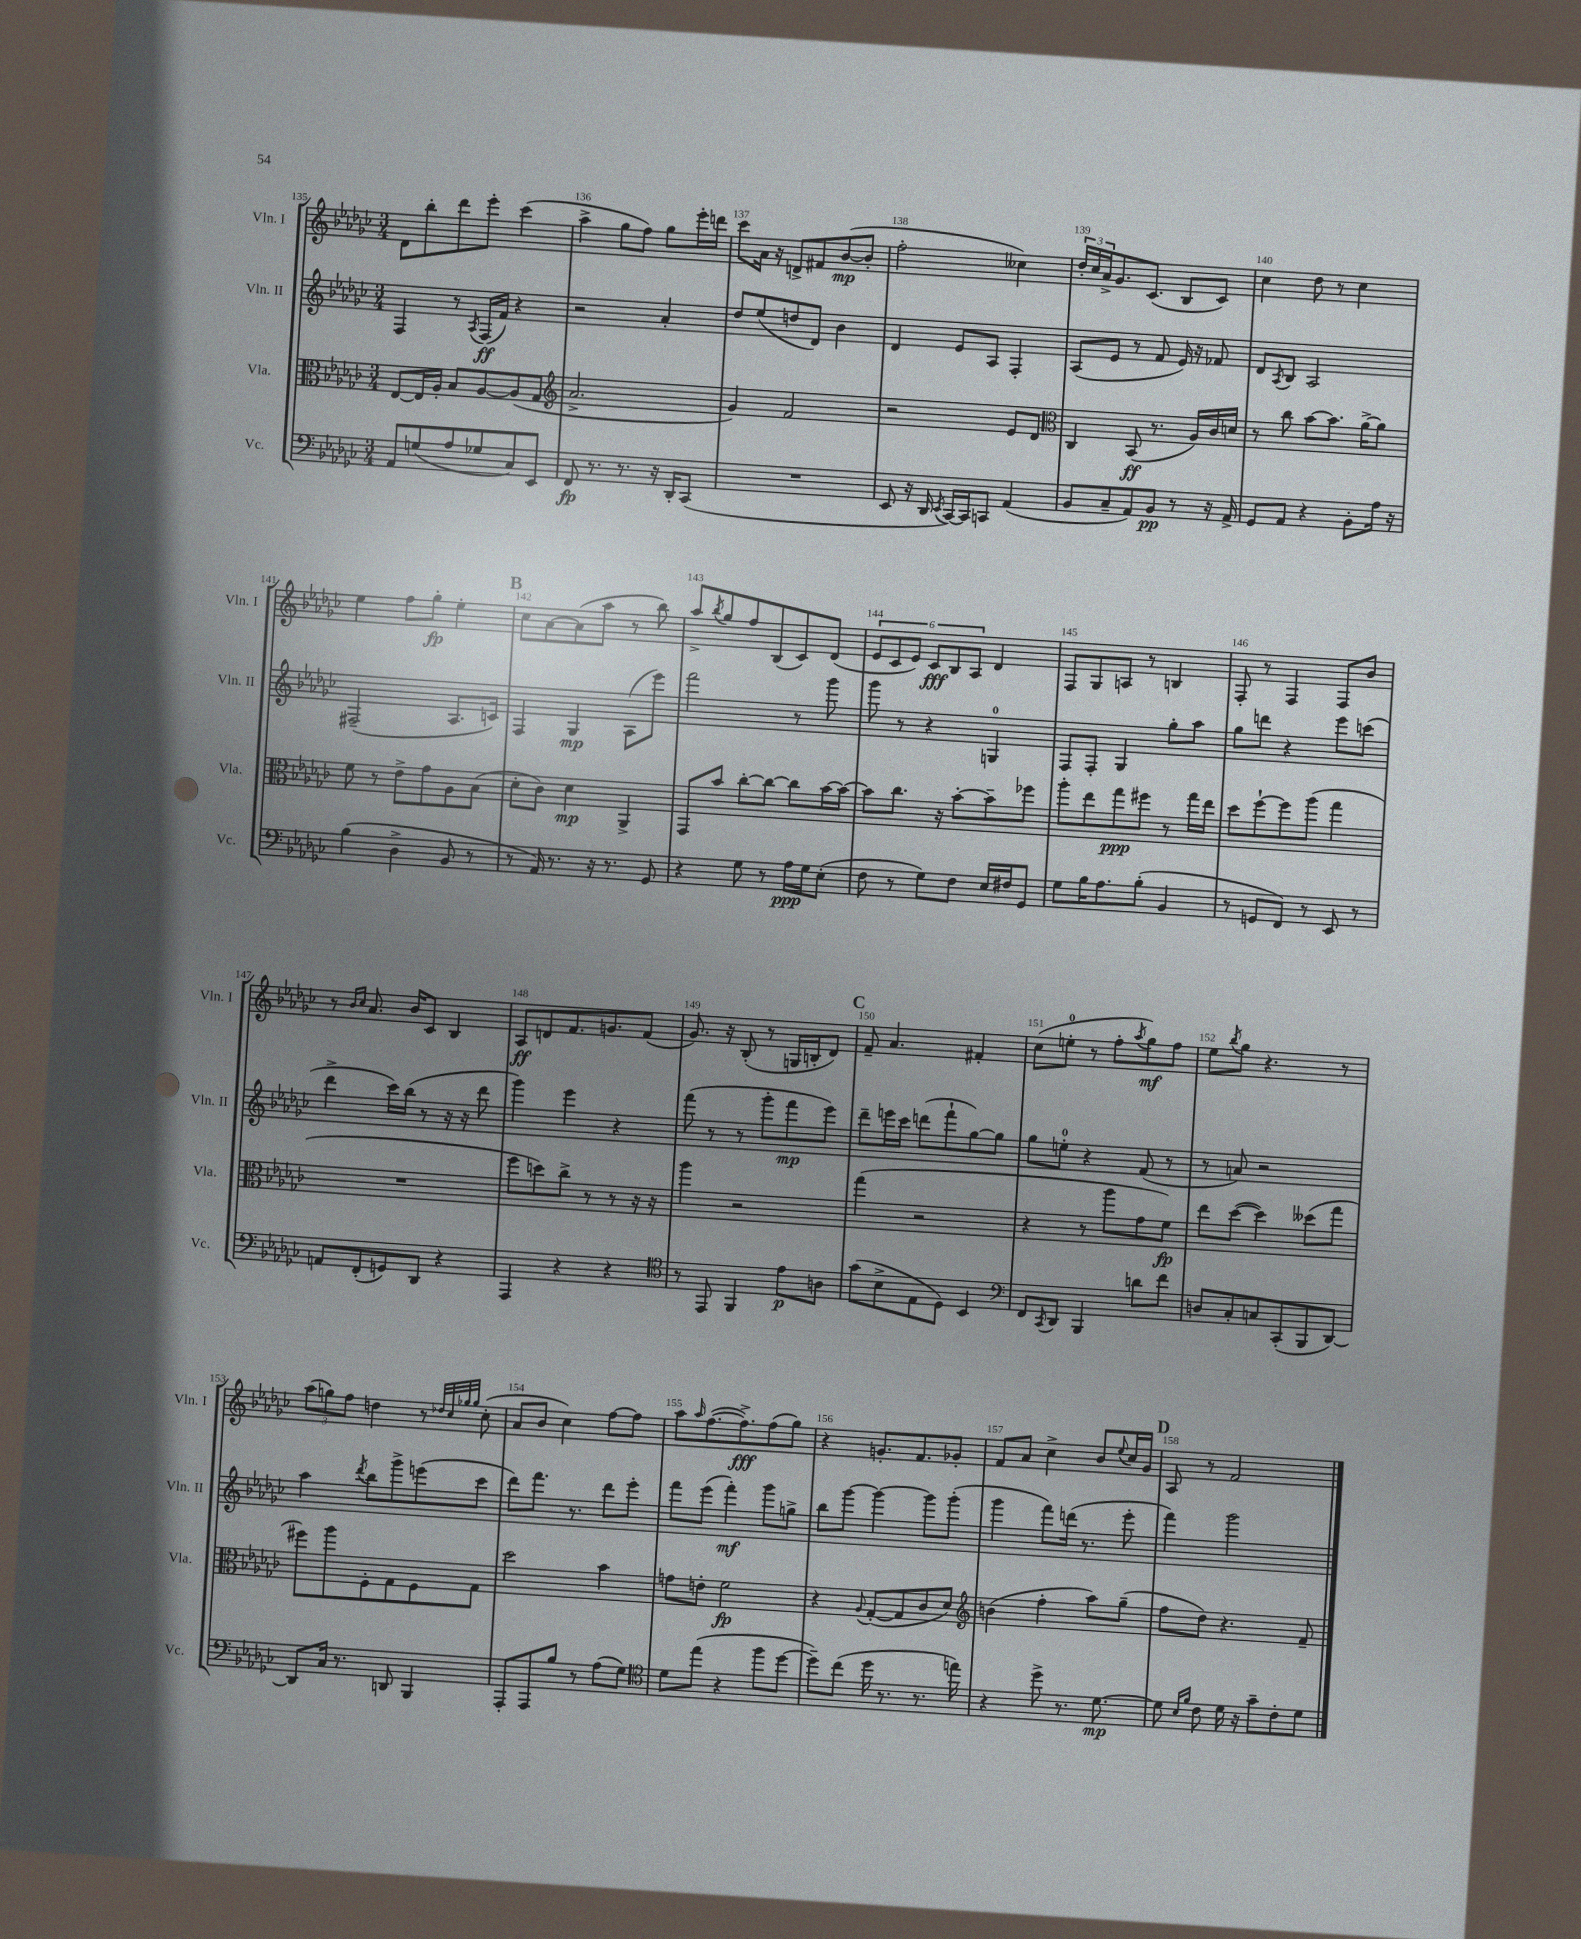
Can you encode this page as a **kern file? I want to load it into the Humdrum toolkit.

**kern	**kern	**kern	**kern
*staff4	*staff3	*staff2	*staff1
*clefF4	*clefC3	*clefG2	*clefG2
*k[b-e-a-d-g-c-]	*k[b-e-a-d-g-c-]	*k[b-e-a-d-g-c-]	*k[b-e-a-d-g-c-]
*M3/4	*M3/4	*M3/4	*M3/4
8AA-/L	[8E-/L	4F/	8d-\L
(8G/	16E-/]L	.	8bb-'\
.	16A-'/JJ	.	.
8A-/	8B-/L	8r	8ddd-\
.	.	8qA-/	.
8G-/	[8A-/	(16F/LL	8eee-'\J
.	.	16f/JJ)	.
8C-/)	(8A-/]	4r	(4ccc-\
8EE-/J	8G-/J	.	.
=	=	=	=
*	*clefG2	*	*
8FF/	2.a-^/	2r	4aa-^\
8.r	.	.	.
.	.	.	8gg-\L
8.r	.	.	.
.	.	.	8ff\J)
16r	.	4a-'/	8gg-\L
16DD-'/LK	.	.	.
(8CC-/J	.	.	16eee-'\L
.	.	.	16ddd\JJ
=	=	=	=
2.r	4g-/)	8dd-/L	8ccc-\L
.	.	(8ee-/	16a-\Jk
.	.	.	16r
.	2f/	8dd/	8d^/L
.	.	8d-/J)	8f#/
.	.	4b-\	([8b-/
.	.	.	8b-'/]J
=	=	=	=
8EE-/	2r	4d-/	2ff'\
16r	.	.	.
16DD-/	.	.	.
8qEE-/	.	.	.
[16CC-/LL)	.	8e-/L	.
16CC-/]J	.	.	.
8CC/J	.	8A-/J	.
(4AA-/	8e-/L	4F'/	4cc--\)
.	8d-/J	.	.
=	=	=	=
*	*clefC3	*	*
8BB-/L	4C-/	(8A-/L	24dd-'/LL
.	.	.	24cc-/
.	.	.	24a-^/J
8C-~/	.	8e-/J	8.g-/
8AA-/)	(8BB-/	8r	.
.	.	.	(8.c-/J
8BB-/J	8.r	8f/	.
8r	.	16e-/)	8B-/L
.	16A-/LL)	16r	.
16r	16c-/	8f-/	8c-/J)
16AA-^/	16d/JJ	.	.
=	=	=	=
8GG-/L	8r	8d-/L	4cc-\
.	.	8qA-/	.
8AA-/J	8cc-\	8B-/J	.
4r	[8b-\L	2A-/	8dd-\
.	8.b-\]J	.	8r
8BB-'\L	.	.	4cc-\
.	[16a-^\LK	.	.
16A-\Jk	8a-\]J	.	.
16r	.	.	.
=	=	=	=
(4B-\	8f\	(2F#~/	4ee-\
.	8r	.	.
4D-^\	8e-^\L	.	8ff\L
.	8g-\	.	8gg-'\J
8BB-/	8A-\	8.A-/L	4ee-'\
8r	(8B-\J	.	.
.	.	16c/Jk)	.
=	=	=	=
8r	8d-'\L	4F/	8cc-\L
16AA-/)	8c-\J)	.	[8a-\
8.r	.	.	.
.	4d-\	4G-/	(8a-\]
16r	.	.	8aa-\J
8.r	.	.	.
.	4AA-^/	(8A-\L	8r
8GG-/	.	8eee-\J)	8bb-\)
=	=	=	=
4r	8GG-/L	2fff\	8aa-^/L
.	.	.	8qbb-/
.	8b-/J	.	8gg-/
8G-\	[8cc-'\L	.	8ff/
8r	8cc-\_J	.	(8B-/
16A-\LL	8cc-\]L	8r	8c-/)
16G-\J	.	.	.
(8E-'\J	[16b-\L	8ggg-\	(8d-/J
.	16b-\_JJ	.	.
=	=	=	=
8F\	8b-\]L	8ggg-\	12e-/L
.	.	.	12c-/
8r	8.cc-\J	8r	.
.	.	.	12e-/J)
8G-\L)	.	4r	12c-/L
.	16r	.	.
.	.	.	12B-/
8F\J	[8b-'\L	.	.
.	.	.	12A-/J
16E-/LL	8b-~\]	4G/	4d-/
16F#/J	.	.	.
8GG-/J	8ff-\J	.	.
=	=	=	=
8G-\L	8aa-'\L	8F/L	8F/L
16B-\K	8ee-\	8F'/J	8G-/
8.A-\	.	.	.
.	8gg-\	4G-/	8A/J
(8B-'\J	8ff#\J	.	8r
4BB-/	8r	8gg-'\L	4B/
.	16gg-\LL	8aa-\J	.
.	16ee-\JJ	.	.
=	=	=	=
8r	8dd-\L	8gg-\L	8F'/
8GG/L	[8ff`\	8ddd\J	8r
8FF/J)	8ff\]	4r	4F/
8r	(8aa-\J	.	.
8EE-/	4gg-\	8eee-\L	8F/L
8r	.	(8ccc\J	8b-/J
=	=	=	=
8AA/L	2.r	4ddd-^\	8r
.	.	.	16qqb-/LL
.	.	.	16qqcc-/JJ
(8FF'/	.	.	8.a-/
8GG/)	.	16ccc-\LL)	.
.	.	(16bb-\JJ	16b-/LK
8DD-/J	.	8r	8c-/J
4r	.	16r	4B-/
.	.	16r	.
.	.	8ddd-\	.
=	=	=	=
4AAA-/	8ff\L	4ggg-\)	8A-/L
.	8dd\)	.	8d/
4r	8cc-^\J	4eee-\	8.f/
.	8r	.	.
.	.	.	8.g/
4r	8r	4r	.
.	16r	.	(8f/J
.	16r	.	.
=	=	=	=
*clefC4	*	*	*
8r	4aa-\	(8fff\	8.g-/)
8EE-/	.	8r	.
.	.	.	16r
4FF/	2r	8r	(8B-'/
.	.	8ggg-'\L	8r
8e-\L	.	8fff\	16G/LL
.	.	.	16B'/J
8A\J	.	8eee-\J)	8d-/J)
=	=	=	=
(8g-\L	(4gg-\	8ddd-~\L	8f~/
8B-^\	.	16eee\L	4.a-/
.	.	16ccc-\JJ	.
8E-\	2r	(8ddd\L	.
8D-\J)	.	8fff`\	.
4BB-/	.	[8gg-\)	4f#'/
.	.	8gg-\]J	.
=	=	=	=
*clefF4	*	*	*
8FF/L	4r	8gg-\L	(8cc-\L
8qCC-/	.	.	.
8DD-/J	.	8ee'\J	8ee'\J
4BBB-/	8r	4r	8r
.	8aa-\L	.	8ff'\L
.	.	.	8qaa-/
8d\L	8g-\	(8f/	8gg-\)
8f\J	8f\J)	8r	8ff\J
=	=	=	=
8D/L	8ee-\L	8r	8ee-\L
.	.	.	8qbb-/
8C-'/	([8dd-\J	8a/)	8gg-\J
8C/	4dd-\])	2r	4.r
(8CC-'/	.	.	.
8BBB-/	(8dd--\L	.	.
[8DD-/J)	8gg-\J	.	8r
=	=	=	=
8DD-/]L	8ff#\L)	4aa-\	(12aa-\L
.	.	.	12gg\)
16C-/Jk	8aa-\	.	.
.	.	.	12ff\J
8.r	.	.	.
.	.	8qddd-/	.
.	8F'\	8bb-\L	4dd\
8DD/	8G-\	8ggg-^\	.
4BBB-/	8F\	(8eee\	8r
.	.	.	32qqdd-/LLL
.	.	.	32qqcc-/
.	.	.	32qqgg-/
.	.	.	32qqgg-/JJJ
.	8G-\J	8ccc-\J	(8cc-'\
=	=	=	=
8AAA-'/L	2dd-\	8ddd-\L)	8a-/L
8AAA-/	.	8.fff\J	8b-/J
8B-/J	.	.	4cc-\)
.	.	8.r	.
8r	.	.	.
(8A-\L	4b-\	8ddd-\L	[8ff\L
8G-\J)	.	8eee-'\J	8ff\]J
=	=	=	=
*clefC4	*	*	*
8d-\L	8g\L	8fff\L	8aa-\L
.	.	.	16qqaa-/
(8ee-\J	8e'\J	(8eee-\J	([8.ff\
4r	2f\	4fff'\)	.
.	.	.	8.ff^\])
8ff\L	.	8ggg-\L	(8ff\
[8dd-\J	.	8gg^\J	8gg-\J)
=	=	=	=
8dd-~\]L)	4r	8bb-\L	4r
(8cc-\J	.	[8ggg-\J	.
.	8qqA-/	.	.
16dd-\	([8G-'/L	4ggg-\_	8.g'/L
8.r	.	.	.
.	8G-/]	.	.
.	.	.	8.f/
8.r	8c-/	8ggg-\]L	.
.	8d-/J)	(8ggg-'\J	8g-'/J
16ee\)	.	.	.
=	=	=	=
*	*clefG2	*	*
4r	(4b\	4ggg-\	8f/L
.	.	.	8a-/J
8dd-^\	4ff'\	8fff\L)	4cc-^\
8.r	.	(16ddd\Jk	.
.	.	8.r	.
.	8aa-\L)	.	8b-/L
[8.d-\	.	.	.
.	.	.	8qqee-/
.	(8gg-~\J	8eee-'\	16cc-/L
.	.	.	16g-/JJ
=	=	=	=
8d-\]	8ff\L	4fff\)	8A-/
16qqB-/LL	.	.	.
16qqf/JJ	.	.	.
8c-\	8dd-\J)	.	8r
16d-\	4.r	2ggg-\	2f/
16r	.	.	.
8g-~\L	.	.	.
8c-'\	.	.	.
8d-\J	8f~/	.	.
==	==	==	==
*-	*-	*-	*-
